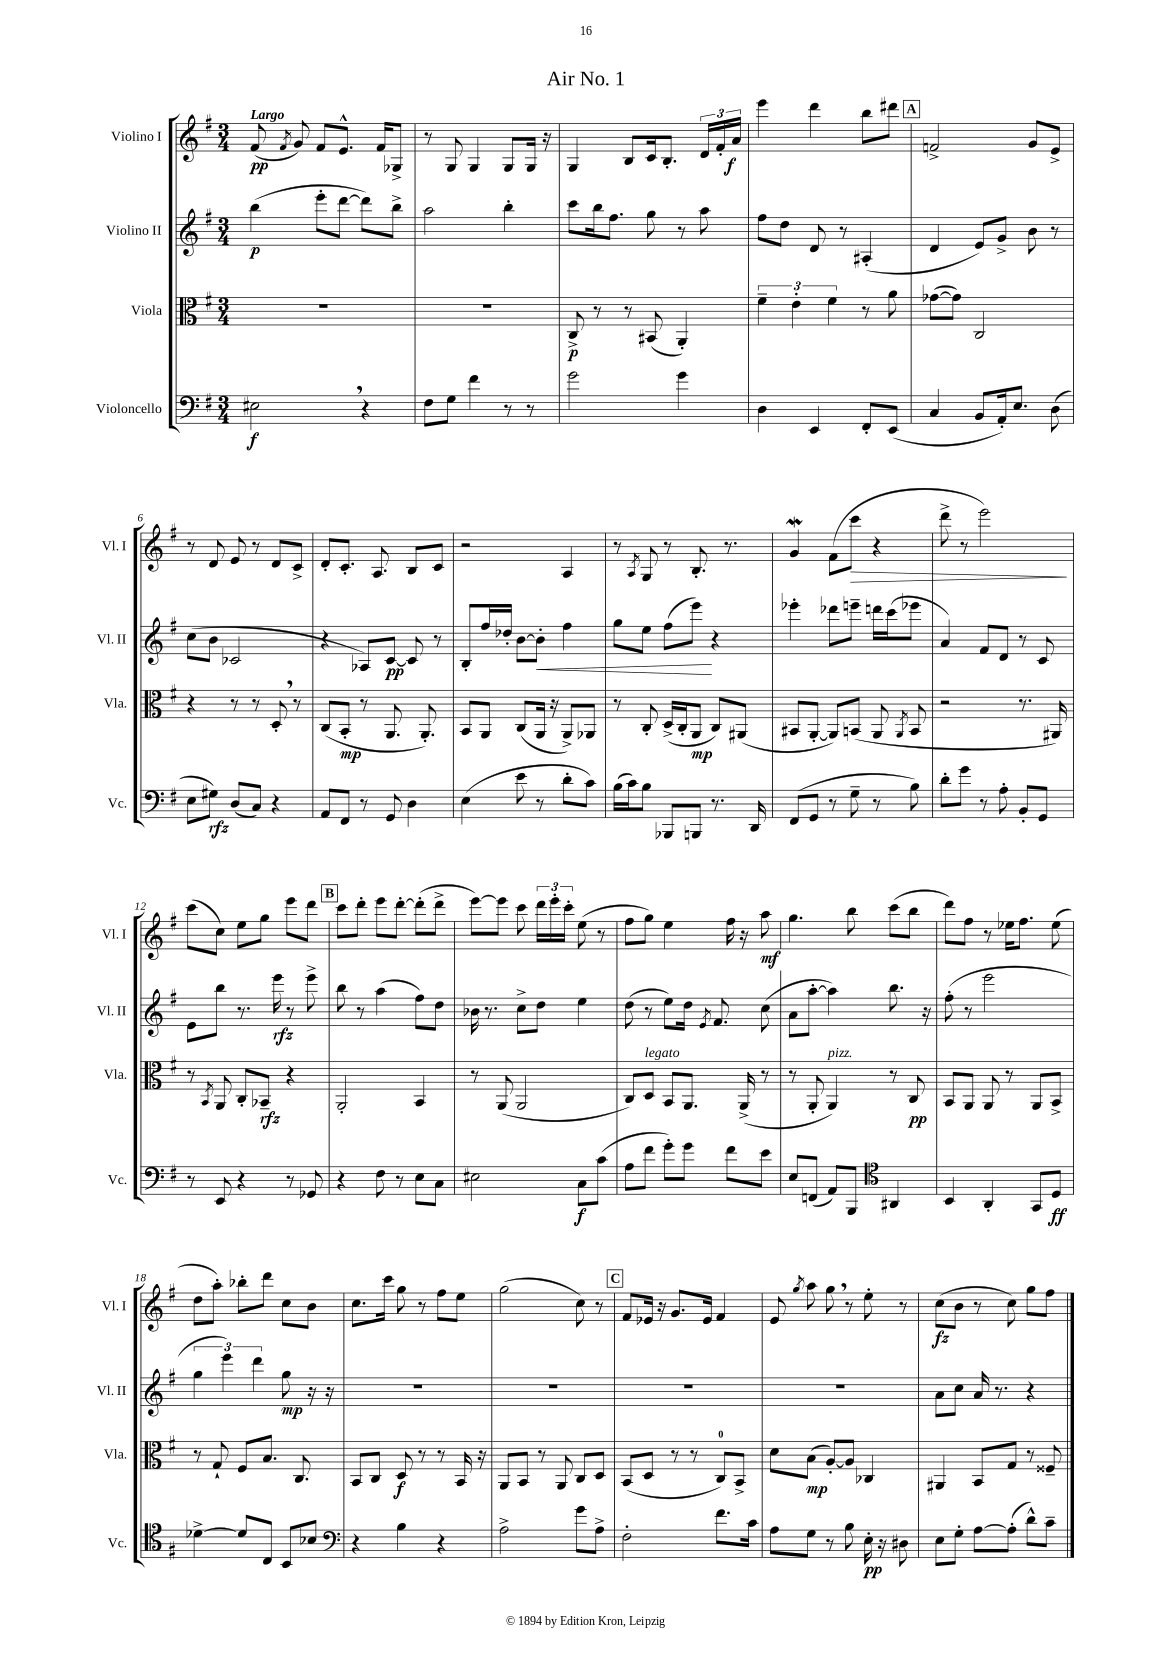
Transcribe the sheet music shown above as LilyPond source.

\header { title = "Air No. 1" }
<<
\new StaffGroup <<
\new Staff = "s0" \with { instrumentName = "Violino I" shortInstrumentName = "Vl. I" } {
    \clef treble \key g \major \numericTimeSignature \time 3/4 \tempo "Largo"
    \autoBeamOff fis'8\pp( \acciaccatura { fis'8 } g'8) fis'8[ e'8.]-^ fis'16[ ges8]-> |
    r8 g8 g4 g8[ g16] r16 |
    g4 b8[ c'16 b8.]-. \tuplet 3/2 { d'16[ fis'16-. a'16]\f } |
    e'''4 d'''4 b''8[ dis'''8] |
    \mark \markup { \box "A" } f'2-> g'8[ e'8]-> |
    r8 d'8 e'8 r8 d'8[ c'8]-> |
    d'8[-. c'8.]-. a8. b8[ c'8] |
    r2 a4 |
    r8 \acciaccatura { a8 } g8 r8 b8.-. r8. |
    g'4\mordent fis'8[( c'''8]\> r4 |
    d'''8-> r8 e'''2\!) |
    c'''8[( c''8]) e''8[ g''8] e'''8[ d'''8] |
    \mark \markup { \box "B" } c'''8[ d'''8]-. e'''8[ d'''8]~-. d'''8[-.( d'''8]-> |
    e'''8[~) e'''8] c'''8 \tuplet 3/2 { d'''16[ e'''16-. c'''16]-. } e''8( r8 |
    fis''8[ g''8]) e''4 fis''16 r16 a''8\mf |
    g''4. b''8 c'''8[( b''8] |
    d'''8[) fis''8] r8 ees''16[ fis''8.] ees''8( |
    d''8[ a''8]-.) bes''8[-. d'''8] c''8[ b'8] |
    c''8.[ c'''16] g''8 r8 fis''8[ e''8] |
    g''2( c''8) r8 |
    \mark \markup { \box "C" } fis'8[ ees'16] r16 g'8.[ ees'16] fis'4 |
    e'8 \acciaccatura { g''8 } a''8 g''8 \breathe r8 e''8-. r8 |
    c''8[\fz( b'8] r8 c''8) g''8[ fis''8] \bar "|." |
}
\new Staff = "s1" \with { instrumentName = "Violino II" shortInstrumentName = "Vl. II" } {
    \clef treble \key g \major \numericTimeSignature \time 3/4
    \autoBeamOff b''4\p( e'''8[-. d'''8]~ d'''8[) b''8]-> |
    a''2 b''4-. |
    c'''8[ b''16 fis''8.] g''8 r8 a''8 |
    fis''8[ d''8] d'8 r8 ais4-.( |
    \mark \markup { \box "A" } d'4 e'8[) g'8]-> b'8 r8 |
    c''8[( b'8] ces'2 |
    r4 aes8[) c'8]~\pp c'8 r8 |
    b8[-. fis''16 des''16]-. b'8[~ b'8]-.\< fis''4 |
    g''8[ e''8] fis''8[( e'''8]\!) r4 |
    ees'''4-. des'''8[ e'''8]-- d'''16[ c'''16( ees'''8] |
    a'4) fis'8[ d'8] r8 c'8 |
    e'8[ b''8] r8. e'''16\rfz r8 e'''8-> |
    \mark \markup { \box "B" } b''8 r8 a''4( fis''8[) d''8] |
    bes'16 r8. c''8[-> d''8] e''4 |
    d''8( r8 e''8[) d''16] \acciaccatura { e'8 } fis'8. c''8( |
    a'8[ a''8]~-. a''4) b''8. r16 |
    fis''8-.( r8 e'''2 |
    \tuplet 3/2 { g''4 e'''4) d'''4 } g''8\mp r16 r16 |
    R2. |
    R2. |
    \mark \markup { \box "C" } R2. |
    R2. |
    a'8[ c''8] a'16 r8. r4 \bar "|." |
}
\new Staff = "s2" \with { instrumentName = "Viola" shortInstrumentName = "Vla." } {
    \clef alto \key g \major \numericTimeSignature \time 3/4
    \autoBeamOff R2. |
    R2. |
    c8->\p r8 r8 bis,8( a,4-.) |
    \tuplet 3/2 { fis'4-- e'4-. fis'4 } r8 a'8 |
    \mark \markup { \box "A" } ges'8[~( ges'8]) c2 |
    r4 r8 r8 d8-. \breathe r8 |
    c8[( b,8]-.\mp r8 a,8. a,8.-.) |
    b,8[ a,8] c8[( a,16] r16 a,8[->) aes,8] |
    r8 c8-. d16[->( c16-. a,8]\mp c8[) ais,8]( |
    bis,8[ a,8]~-. a,8[) b,8]( a,8 \acciaccatura { a,8 } b,8 |
    r2 r8. ais,16) |
    r8 \acciaccatura { b,8 } a,8 c8[-. bes,8]--\rfz r4 |
    \mark \markup { \box "B" } a,2-. b,4 |
    r8 a,8( a,2 |
    c8[) d8]^\markup { \italic "legato" } b,8[ a,8.] a,16->( r8 |
    r8 a,8-. a,4^\markup { \italic "pizz." }) r8 c8\pp |
    b,8[ a,8] a,8 r8 a,8[ b,8]-> |
    r8 g8-! fis8[ b8.] c8. |
    b,8[ c8] d8\f r8 r8 b,16 r16 |
    a,8[ b,8] r8 a,8 c8[ d8] |
    \mark \markup { \box "C" } b,8[( d8] r8 r8 c8[-0) b,8]-> |
    d'8[ b8]\mp( a8[~-.) a8] ces4 |
    ais,4 b,8[ g8] r8 fisis8-- \bar "|." |
}
\new Staff = "s3" \with { instrumentName = "Violoncello" shortInstrumentName = "Vc." } {
    \clef bass \key g \major \numericTimeSignature \time 3/4
    \autoBeamOff eis2\f \breathe r4 |
    fis8[ g8] fis'4 r8 r8 |
    g'2 g'4 |
    d4 e,4 fis,8[-. e,8]( |
    \mark \markup { \box "A" } c4 b,8[ a,16-.) e8.] d8( |
    e8[ gis8]\rfz) d8[( c8]) r4 |
    a,8[ fis,8] r8 g,8 d4 |
    e4( e'8 r8 d'8[-. c'8]) |
    b16[( c'16) b8] bes,,8[ b,,8] r8. d,16 |
    fis,8[( g,8] r8 g8-- r8 b8) |
    d'8[-. g'8] r8 a8-. b,8[-. g,8] |
    r8 e,8 r4 r8 ges,8 |
    \mark \markup { \box "B" } r4 fis8 r8 e8[ c8] |
    eis2 c8[\f c'8]( |
    a8[ fis'8] g'8[-.) g'8] fis'8[ e'8] |
    e8[ f,8]( a,8[) b,,8] \clef tenor ais,4 |
    b,4 a,4-. g,8[ d8]\ff |
    des'4~-> des'8[ c8] b,8[ bes8] |
    \clef bass r4 b4 r4 |
    a2-> g'8[ a8]-> |
    \mark \markup { \box "C" } fis2-. fis'8.[ c'16] |
    a8[ g8] r8 b8 e16-.\pp r16 dis8 |
    e8[ g8]-. a8[~ a8]-.( d'8[-^) c'8]-- \bar "|." |
}
>>
>>
